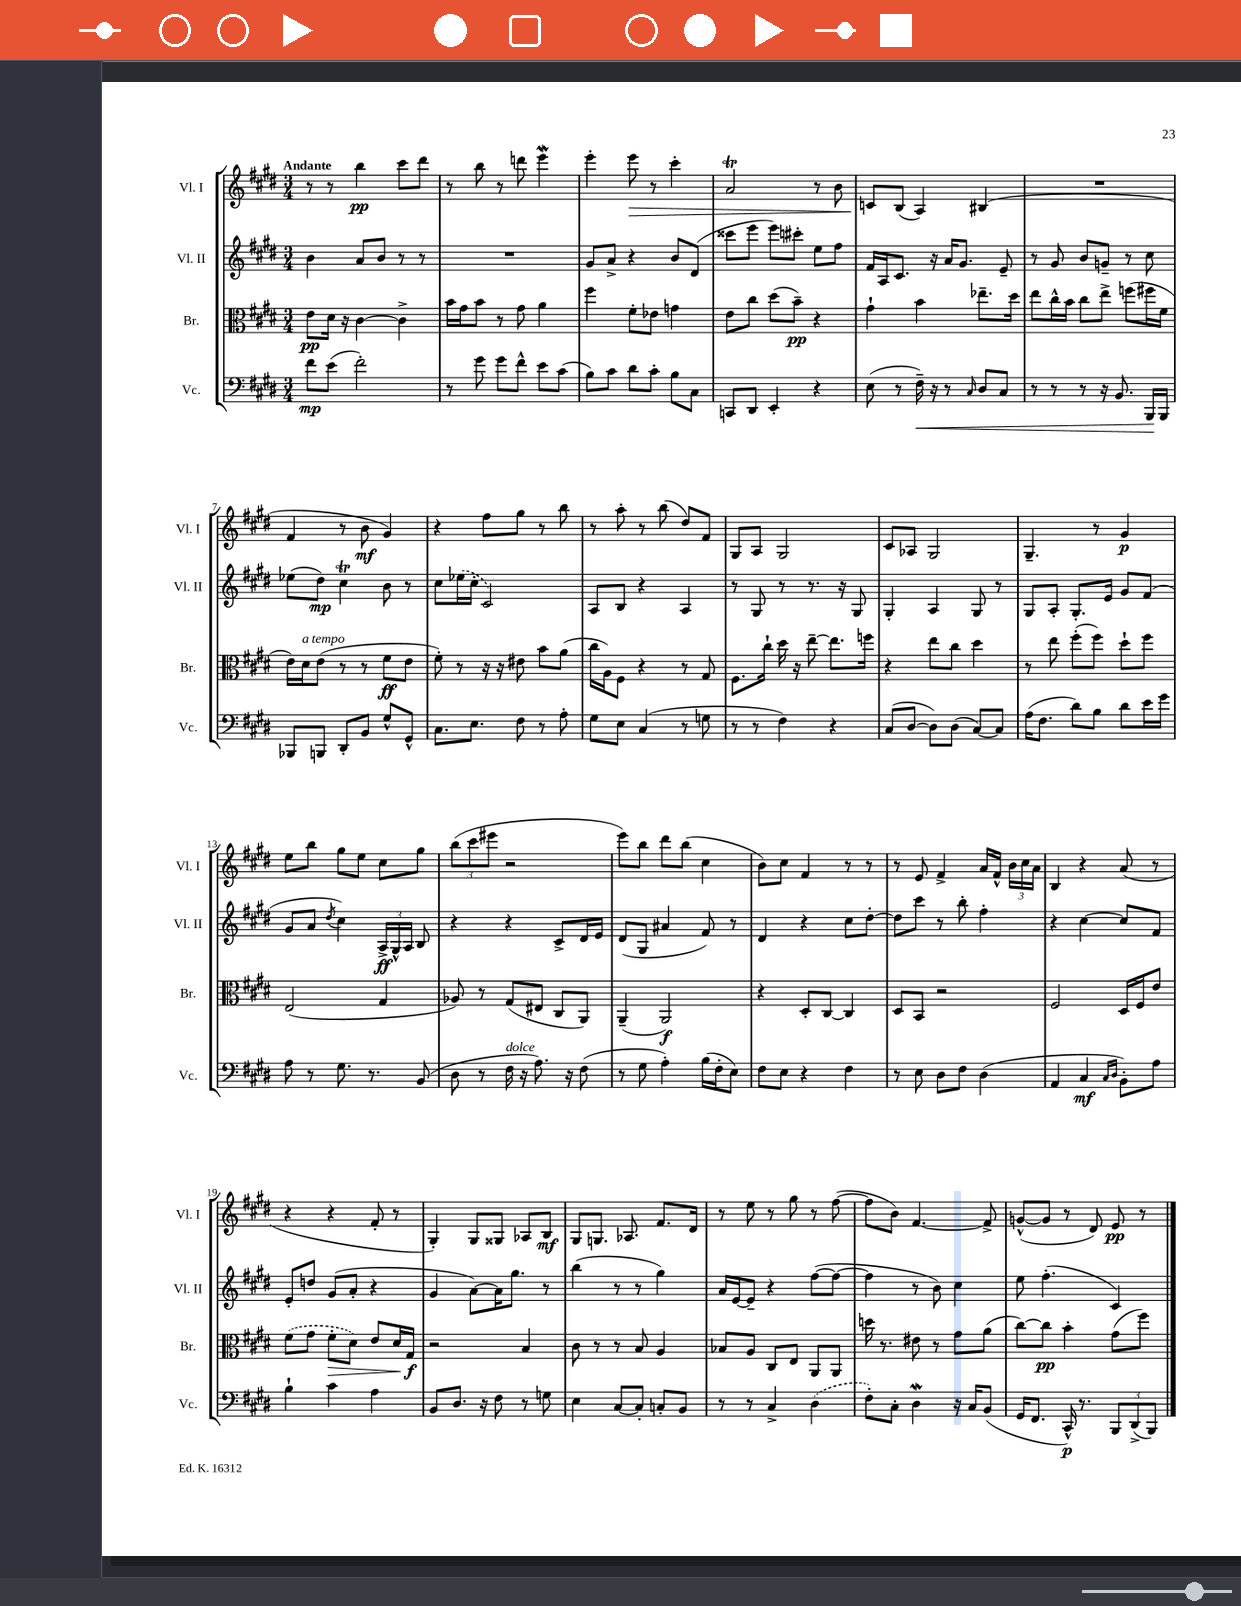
<<
\new StaffGroup <<
\new Staff = "s0" \with { instrumentName = "Vl. I" shortInstrumentName = "Vl. I" } {
    \clef treble \key e \major \numericTimeSignature \time 3/4 \tempo "Andante"
    \autoBeamOff r8 r8 b''4\pp cis'''8[ dis'''8] |
    r8 b''8 r8 d'''8 e'''4\mordent |
    e'''4-. e'''8\> r8 cis'''4-. |
    a'2\trill r8 b'8 |
    c'8[\! b8]( a4) bis4( |
    R2. |
    fis'4 r8 b'8\mf gis'4) |
    r4 fis''8[ gis''8] r8 b''8 |
    r8 a''8-. r8 b''8( dis''8[) fis'8] |
    gis8[ a8] gis2 |
    cis'8[ aes8] gis2 |
    gis4.-- r8 gis'4\p |
    e''8[ b''8] gis''8[ e''8] cis''8[ gis''8] |
    \tuplet 3/2 { b''8[( cis'''8 eis'''8] } r2 |
    e'''8[) b''8] dis'''8[ b''8]( cis''4 |
    b'8[) cis''8] fis'4 r8 r8 |
    r8 e'8 fis'4-> a'16[ fis'16]-^ \tuplet 3/2 { b'16[ cis''16 a'16] } |
    b4 r4 a'8( r8 |
    r4 r4 fis'8-. r8 |
    gis4-.) gis8[ gisis8] aes8[ b8]\mf |
    gis8[ g8.] aes8. fis'8.[ dis'16] |
    r8 e''8 r8 gis''8 r8 fis''8~( |
    fis''8[ b'8]) fis'4.~ fis'8-> |
    g'8[~-^( g'8] r8 dis'8) e'8\pp r8 \bar "|." |
}
\new Staff = "s1" \with { instrumentName = "Vl. II" shortInstrumentName = "Vl. II" } {
    \clef treble \key e \major \numericTimeSignature \time 3/4
    \autoBeamOff b'4 a'8[ b'8] r8 r8 |
    R2. |
    gis'8[ a'8]-> r4 b'8[ dis'8]( |
    cisis'''8[ e'''8] e'''8[) cis'''8]-. e''8[ fis''8] |
    fis'16[ a16 cis'8.] r16 a'16[ gis'8.] e'8-- |
    r8 gis'8 b'8[ g'8]-- r8 cis''8 |
    ees''8[( dis''8]\mp) cis''4\trill b'8 r8 |
    cis''8[ \once \slurDashed ees''16( cis''16]-. cis'2) |
    a8[ b8] r4 a4 |
    r8 gis8 r8 r8. r16 gis8 |
    gis4-. a4 gis8 r8 |
    gis8[ a8]-. gis8.[-. e'16] gis'8[ fis'8]( |
    gis'8[ a'8] \acciaccatura { dis''8 } cis''4) \tuplet 3/2 { a16[->\ff gis16-^ a16] } b8 |
    r4 r4 cis'8[-> dis'16 e'16] |
    dis'8[( gis8] ais'4 fis'8) r8 |
    dis'4 r4 cis''8[ dis''8]~-. |
    dis''8[ cis'''8] r8 b''8-. fis''4-. |
    r4 cis''4~ cis''8[ fis'8] |
    e'8[-. d''8] gis'8[( a'8]-. r4 |
    gis'4 a'8[~) a'16 gis''8.] r8 |
    b''4( r8 r8 gis''4) |
    a'16[ e'16~ e'8]-- r4 fis''8[~( fis''8]~ |
    fis''4 r8 b'8) cis''4 |
    e''8 fis''4.-.( cis'4) \bar "|." |
}
\new Staff = "s2" \with { instrumentName = "Br." shortInstrumentName = "Br." } {
    \clef alto \key e \major \numericTimeSignature \time 3/4
    \autoBeamOff e'8[\pp dis'16] r16 cis'4~ cis'4-> |
    b'16[ gis'16 b'8] r8 gis'8 a'4 |
    fis''4 fis'8[-. ees'8] g'4 |
    e'8[ cis''8] dis''8[( b'8]--\pp) r4 |
    gis'4-! b'4 ees''8.[-- dis''16] |
    e''8[ cis''16-^ b'16] cis''8[ e''8]-> f''8[( fis''16 fis'16] |
    e'16[) dis'16^\markup { \italic "a tempo" } e'8]( r8 r8 fis'8[\ff e'8] |
    fis'8-.) r8 r16 r16 eis'8 b'8[ a'8]( |
    cis''16[ a16) fis8] r4 r8 gis8 |
    fis8.[ cis''16]-! dis''16 r16 e''8~-- e''8.[ f''16] |
    r4 e''8[ cis''8] dis''4 |
    r8 e''8 fis''8[-.( fis''8]) dis''8[-! fis''8] |
    e2( gis4 |
    aes8) r8 gis8[( eis8] cis8[ a,8]) |
    a,4--( a,2\f) |
    r4 dis8[-. cis8]~ cis4 |
    dis8[ b,8] r2 |
    fis2 dis16[ fis16 e'8] |
    \once \slurDashed fis'8[( gis'8] fis'8[-.\> dis'8]) e'8[ dis'16 gis16]\f\! |
    r2 b4 |
    cis'8 r8 r8 b8 a4 |
    bes8[ a8] cis8[ e8] a,8[ a,8] |
    d''16 r8. eis'8 r8 gis'8[ a'8]( |
    cis''8[~) cis''8]\pp b'4-. gis'8[( fis''8]) \bar "|." |
}
\new Staff = "s3" \with { instrumentName = "Vc." shortInstrumentName = "Vc." } {
    \clef bass \key e \major \numericTimeSignature \time 3/4
    \autoBeamOff fis'8[\mp e'8]( fis'2-.) |
    r8 gis'8 gis'8[ fis'8]-^ e'8[ cis'8]( |
    b8[) cis'8] dis'8[ cis'8]-. b8[ cis8] |
    c,8[ dis,8] e,4-. r4 |
    e8( r8 fis16--\<) r16 r8 \grace { cis16 } dis8[ cis8] |
    r8 r8 r8 r16 b,8. b,,16[\! b,,16] |
    bes,,8[ b,,8] dis,8[-. b,8] gis8[-^ gis,8]-^ |
    cis8.[ e8.] fis8 r8 a8-. |
    gis8[ e8] cis4( r8 g8 |
    r8 r8 fis4) r4 |
    cis8[( dis8]~ dis8[) dis8]( cis8[~) cis8] |
    a16[( fis8.] dis'8[) b8] dis'8[ e'16 gis'16] |
    a8 r8 gis8. r8. b,8( |
    dis8 r8 fis16^\markup { \italic "dolce" } r16 a8.) r16 fis8( |
    r8 gis8 a4-.) b16[( fis16-. e8]) |
    fis8[ e8] r4 fis4 |
    r8 e8 dis8[ fis8] dis4( |
    a,4 cis4\mf \grace { cis16[ dis16] } b,8[-.) a8] |
    b4-! cis'4 a4 |
    b,8[ dis8.] r16 fis8 r8 g8 |
    e4 cis8[~ cis8]-. c8[-. b,8] |
    r8 r8 cis4-> \once \slurDashed dis4( |
    fis8[-.) cis8]-. dis4\mordent r16 cis16[ b,8]( |
    gis,16[ fis,8.] cis,16-^\p) r8. \tuplet 3/2 { b,,8[ dis,8->( b,,8]) } \bar "|." |
}
>>
>>
